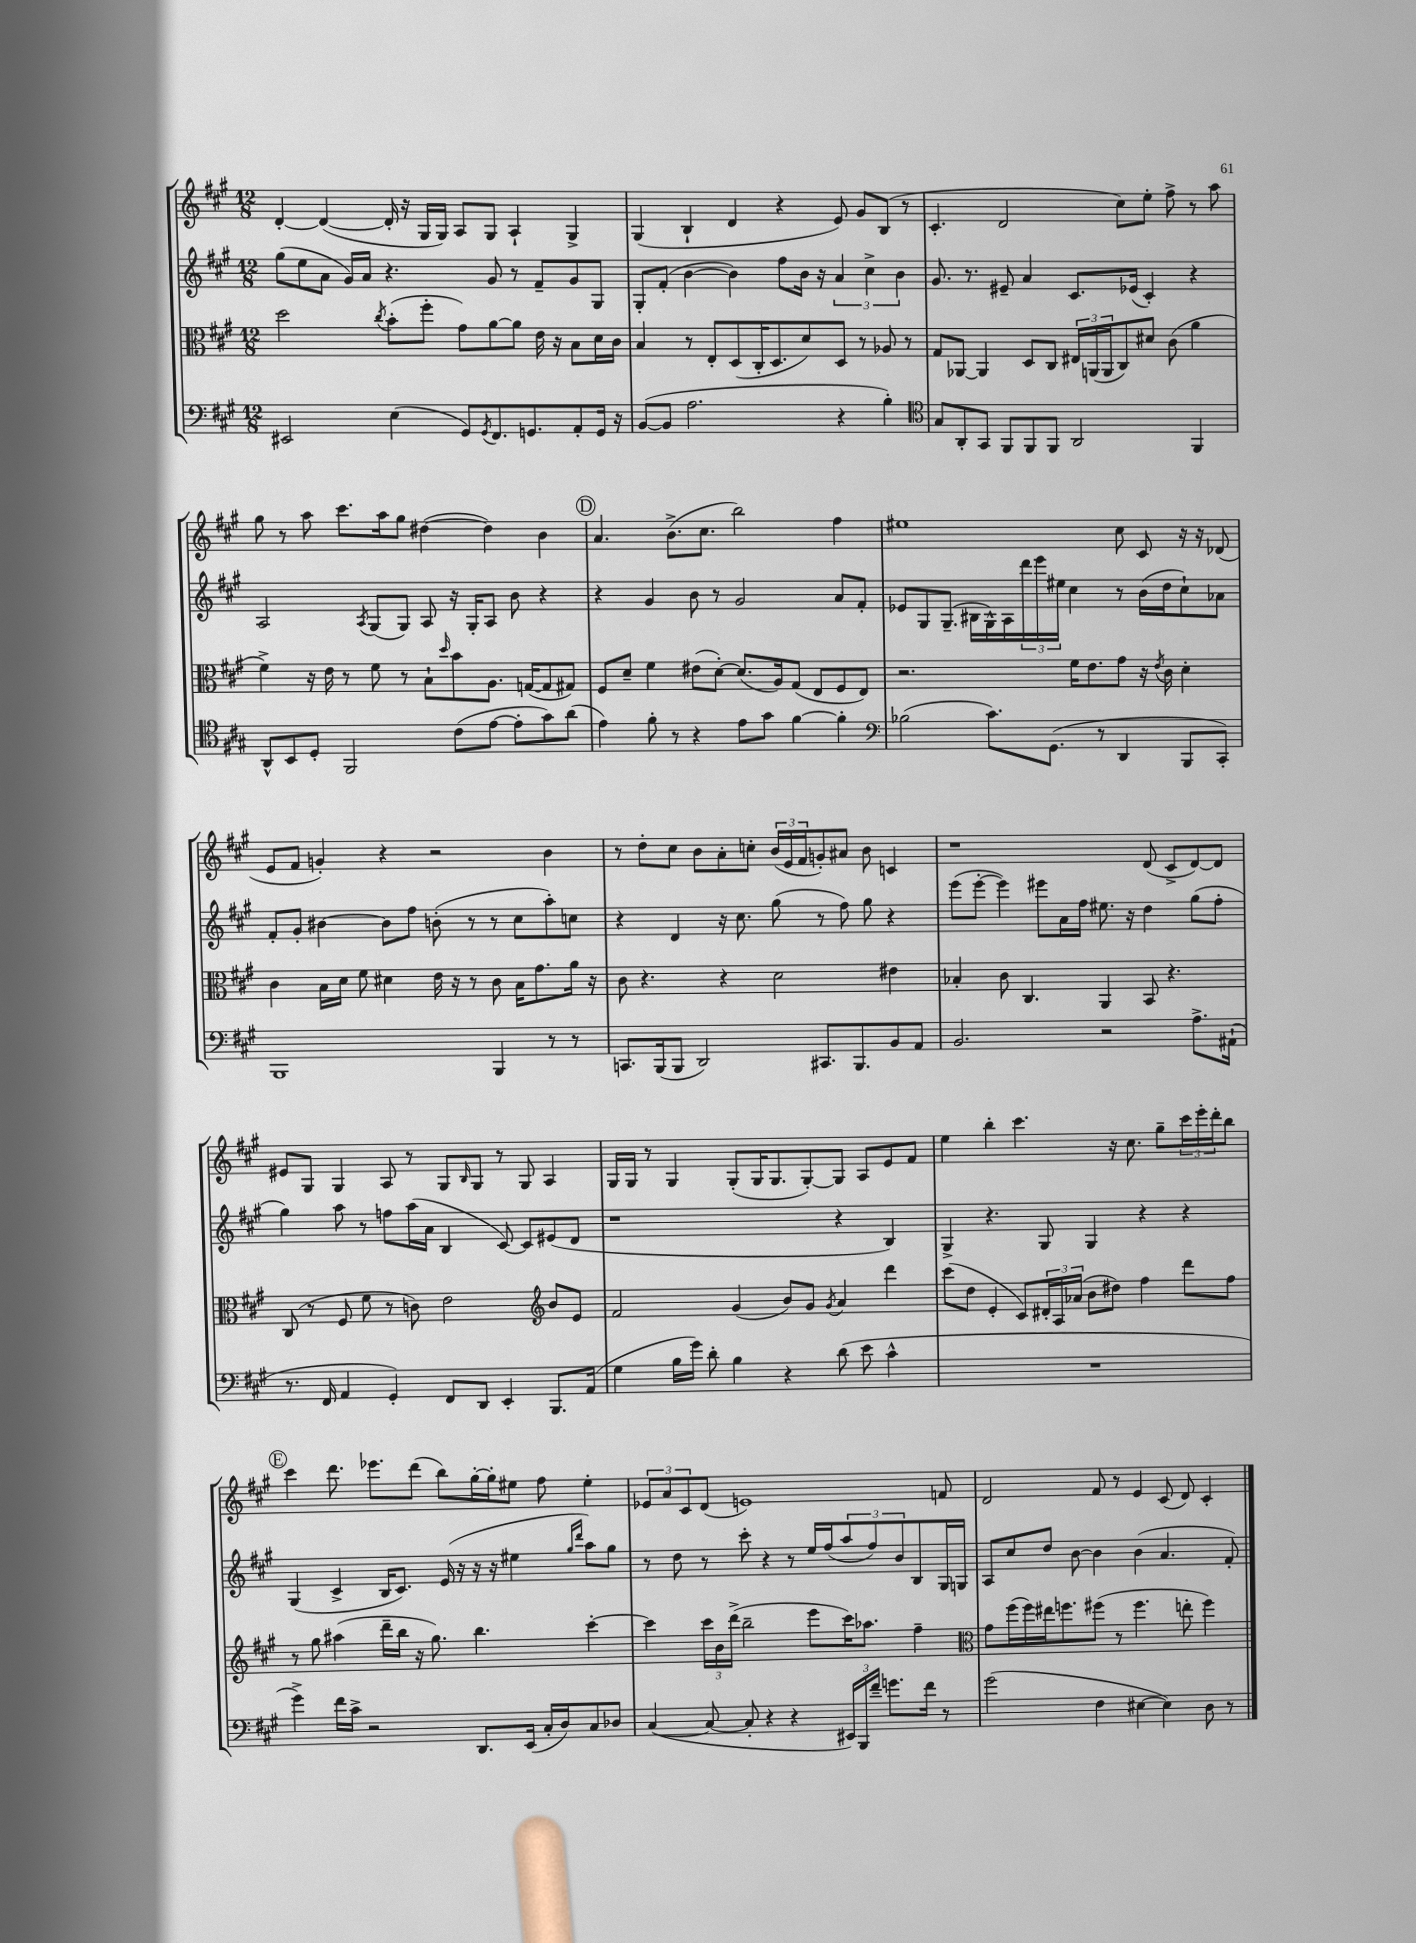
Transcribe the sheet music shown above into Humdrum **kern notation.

**kern	**kern	**kern	**kern
*part4	*part3	*part2	*part1
*staff4	*staff3	*staff2	*staff1
*clefF4	*clefC3	*clefG2	*clefG2
*k[f#c#g#]	*k[f#c#g#]	*k[f#c#g#]	*k[f#c#g#]
*M12/8	*M12/8	*M12/8	*M12/8
=25	=25	=25	=25
2EE#X/	2dd\	(8gg#\L	[4d'/
.	.	8ee\	.
.	.	8a\J	(4d/_
.	.	16g#/LL)	.
.	.	16a/JJ	.
.	8qcc#/	.	.
(4E\	(8b'\L	4.r	16d'/]
.	.	.	16r
.	8ff#'\J	.	16G#/LL
.	.	.	16G#/JJ)
8GG#/L)	8g#\L)	.	8A/L
8qGG#/	.	.	.
8.FF#/	[8a\	8g#/	8G#/J
.	8a\J]	8r	4A`/
8.GGn/	.	.	.
.	16e\	8f#~/L	.
.	16r	.	.
8AA'/	8B\L	8g#/	4G#^/
16GG/Jk	16d\L	8G#/J	.
16r	16c#\JJ	.	.
=26	=26	=26	=26
([8BB/L	4B/	8G#'/L	(4G#/
8BB/J]	.	(8f#'/J	.
2.A\	8r	[4b\	4B`/
.	8E'/L	.	.
.	(8D/	4b\])	4d/
.	16C#'/K	.	.
.	8.D/	.	.
.	.	8ff#\L	4r
.	8d/)	16b\Jk	.
.	.	16r	.
4r	8D/J	6a/	8e/)
.	8r	.	8g#/L
.	.	6cc#^\	.
4B'\)	8A-X/	.	(8B/J
.	.	6b\	.
.	8r	.	8r
=27	=27	=27	=27
*clefC4	*	*	*
8G#/L	8G#/L	8.g#/	4.c#'/
8AA'/	[8AA-X/J	.	.
.	.	8.r	.
8GG#/J	4AA-/]	.	.
8FF#/L	.	8e#X~/	2d/
8FF#/	8D/L	4a/	.
8FF#/J	8C#/J	.	.
2AA/	24E#X/LL	8.c#/L	.
.	(24AAn/	.	.
.	24AA/J	.	.
.	8C#/)	.	8cc#\L)
.	.	(16e-X/Jk	.
.	8d#X/J	4c#'/)	8ee'\J
.	(8c#\	.	8ff#^\
4FF#/	4a\	4r	8r
.	.	.	8aa\
!!LO:LB:g=z
=28	=28	=28	=28
8AA^^/L	4f#^\)	2A/	8gg#\
8BB/	.	.	8r
8D'/J	16r	.	8aa\
.	16e\	.	.
2FF#/	8r	.	8.ccc#\L
.	.	8qA/	.
.	8f#\	(8G#/L	.
.	.	.	16aa\k
.	8r	8G#/J)	8gg#\J
.	8B`\L	8A/	([4dd#X\
.	16qqdd/	.	.
(8c#\L	8b\	16r	.
.	.	16G#'/KL	.
[8e\J	8.A\J	8A/J	4dd#\])
8e'\L]	.	8b\	.
.	([16Gn/KL	.	.
8g#\)	8G/]	4r	4b\
(8a\J	8G#X/J)	.	.
!!LO:REH:place=s1:t=D
=29	=29	=29	=29
4e\)	8F#/L	4r	4.a/
.	8d~/J	.	.
8f#'\	4f#\	4g#/	.
8r	.	.	(8.b^\L
4r	(8e#X\L	8b\	.
.	.	.	8.cc#\J
.	[8d'\J)	8r	.
8e\L	(8.d/L]	2g#/	2bb\)
8g#\J	.	.	.
.	16A/k)	.	.
[4f#\	(8G#/J	.	.
.	8E/L	.	.
4f#'\]	8F#/	8a/L	4ff#\
.	8E/J)	8f#'/J	.
=30	=30	=30	=30
*clefF4	*	*	*
(2B-X\	2.r	8e-X/L	1ee#X
.	.	8G#/	.
.	.	(8.G#~/J	.
.	.	16B#X\LL	.
8.c#\L)	.	16G#^^\)	.
.	.	16A\	.
.	.	24ddd\	.
.	.	24eee\	.
(8.GG#\J	.	.	.
.	.	24ee#X\JJ	.
.	16f#\KL	4cc#\	.
.	8.e\	.	.
8r	.	.	.
4DD/	8g#\J	8r	8cc#\
.	16r	(16b\LL	8c#/
.	8qe/	.	.
.	16c#\	16dd\J	.
8BBB/L	4d'\	8cc#`\)	16r
.	.	.	16r
8CC#'/J)	.	8a-X\J	(8d-X/
!!LO:LB:g=z
=31	=31	=31	=31
1BBB	4c#\	8f#'/L	8e/L
.	.	8g#'/J	8f#/J
.	16B\LL	[4b#X\	4gn'/)
.	16d\JJ	.	.
.	8f#\	.	.
.	4d#X\	8b#\L]	4r
.	.	8ff#\J	.
.	16e\	(8bn'\	2r
.	16r	.	.
.	8r	8r	.
4BBB/	8c#\	8r	.
.	16B\KL	8cc#\L	.
.	8.g#\	.	.
8r	.	8aa'\)	4b\
8r	16a\Jk	8ccn\J	.
.	16r	.	.
=32	=32	=32	=32
8.CCn/L	8c#\	4r	8r
.	4.r	.	8dd'\L
(16BBB/k	.	.	.
8BBB/J	.	4d/	8cc#\J
2DD/)	.	.	8b\L
.	4r	16r	8a'\
.	.	8.cc#\	.
.	.	.	8ccn'\J
.	2d\	(8gg#\	(24b/LL
.	.	.	24e/
.	.	.	24f#/J
8.CC#X/L	.	8r	8gn'/)
.	.	8ff#\)	8a#X/J
8.BBB/	.	.	.
.	.	8gg#\	8b\
8BB/	4e#X\	4r	4cn/
8AA/J	.	.	.
=33	=33	=33	=33
2.BB/	4B-X'/	(8eee\L	1r
.	.	[8eee'\J	.
.	8c#\	4eee\])	.
.	4.C#/	.	.
.	.	8eee#X\L	.
.	.	16a\L	.
.	.	16ff#\JJ	.
2r	4AA/	8.ee#X\	.
.	.	16r	.
.	8BB/	4dd\	(8d/
.	4.r	.	8c#^/L
8.A^\L	.	(8gg#\L	[8d/)
.	.	8ff#'\J	8d/J]
(16AA#X`\Jk	.	.	.
!!LO:LB:g=z
=34	=34	=34	=34
8.r	(8C#/	4gg#\)	8e#X/L
.	8r	.	8G#/J
16FF#/	.	.	.
4AA/	8F#/	8aa\	4G#/
.	8f#\	8r	.
4GG#'/)	8r	8ffn\L	8A/
.	8cn\)	(16aa\L	8r
.	.	16a\JJ	.
8FF#/L	2e\	4B/	8G#/L
.	.	.	16qqB/
8DD/J	.	.	8G#/J
4EE'/	.	[8c#/)	8r
.	.	8c#/L]	8G#/
*	*clefG2	*	*
8.BBB/L	8b/L	(8e#X/	4A/
.	8e/J	8d/J	.
(16AA/Jk	.	.	.
=35	=35	=35	=35
4G#\	2f#/	1r	16G#/LL
.	.	.	16G#/JJ
.	.	.	8r
16B\LL	.	.	4G#/
16g#\JJ)	.	.	.
8d'\	.	.	.
4B\	(4g#/	.	(8G#'/L
.	.	.	16G#/K
.	.	.	8.G#/
4r	8b/L)	.	.
.	8g#/J	.	[8G#'/)
.	8qg#/	.	.
(8d\	4a/	4r	8G#/J]
8e\	.	.	8A/L
4c#^^\	4ddd\	4B/)	8e/
.	.	.	8f#/J
=36	=36	=36	=36
1.r	(8ccc#\L	4G#^/	4ee\
.	8dd\J	.	.
.	4e'/	4.r	4bb'\
.	8c#/L)	.	4.ccc#\
.	24d#X'/L	8G#/	.
.	24A/	.	.
.	(24a-X/JJ	.	.
.	8b\L	4G#/	.
.	8dd#X\J)	.	16r
.	.	.	8.cc#\
.	4ff#\	4r	.
.	.	.	8gg#~\L
.	8ddd\L	4r	24ccc#\L
.	.	.	24eee'\
.	.	.	24ddd'\J
.	8ff#\J	.	8bb\J
!!LO:LB:g=z
!!LO:REH:place=s1:t=E
=37	=37	=37	=37
4g#^\)	8r	(4G#/	4ccc#\
.	8gg#\	.	.
16f#\LL	(4aa#X\	4c#^/	8.ddd\
16c#^\JJ	.	.	.
2r	.	.	.
.	.	.	8.eee-X\L
.	16ddd~\LL	16B/KL	.
.	16bb\JJ	8.c#/J)	.
.	16r	.	(8ddd\J
.	8.gg#\)	.	.
.	.	(16e/	8bb\L)
.	.	16r	.
8.DD/L	4.bb\	16r	[16gg#'\L
.	.	16r	16gg#'\J]
.	.	4ee#X\	8ee#X\J
(16EE/Jk	.	.	.
16C#'/LL	.	.	8ff#\
16D/J)	.	.	.
.	.	16qqgg#/LL	.
.	.	16qqddd/JJ	.
8C#/	[4ccc#'\	8aa\L)	4ee#'\
8D-X/J	.	8gg#\J	.
=38	=38	=38	=38
([4C#/	4ccc#\]	8r	12e-X/L
.	.	.	12a/
.	.	8dd\	.
.	.	.	12c#/
8C#/_	24ccc#\LL	8r	(8d/J
.	24b\	.	.
.	(24ddd^\JJ	.	.
8C#'/]	2bb~\	8ccc#'\	1en)
4r	.	4r	.
4r	.	8r	.
.	8eee\L	16ee/LL	.
.	.	(16ff#/J	.
24EE#X/LL)	16ccc#\K)	12aa/	.
24BBB/	.	.	.
.	8.aa-X\J	.	.
24f#~/JJ	.	12ff#/)	.
8.gn\L	.	.	.
.	.	12b/	.
.	4ff#~\	8B/	.
16f#\Jk	.	.	.
8r	.	16G#/L	8fn/
.	.	16Gn/JJ	.
=39	=39	=39	=39
*	*clefC3	*	*
(2g#\	8g#\L	8A/L	2d/
.	(16ff#\L	8cc#/	.
.	16ff#\)	.	.
.	16ee#X\J	8dd/J	.
.	8.ffn\	.	.
.	.	[8b\	.
4F#\	(8ff#X\J	4b\]	8f#/
.	8r	.	8r
[4E#X\	4.ff#\	(4b\	4e/
4E#\])	.	4.a/	(8c#/
.	8een'\	.	8d/)
8D\	4ff#\)	.	4c#'/
8r	.	8f#'/)	.
==	==	==	==
*-	*-	*-	*-
